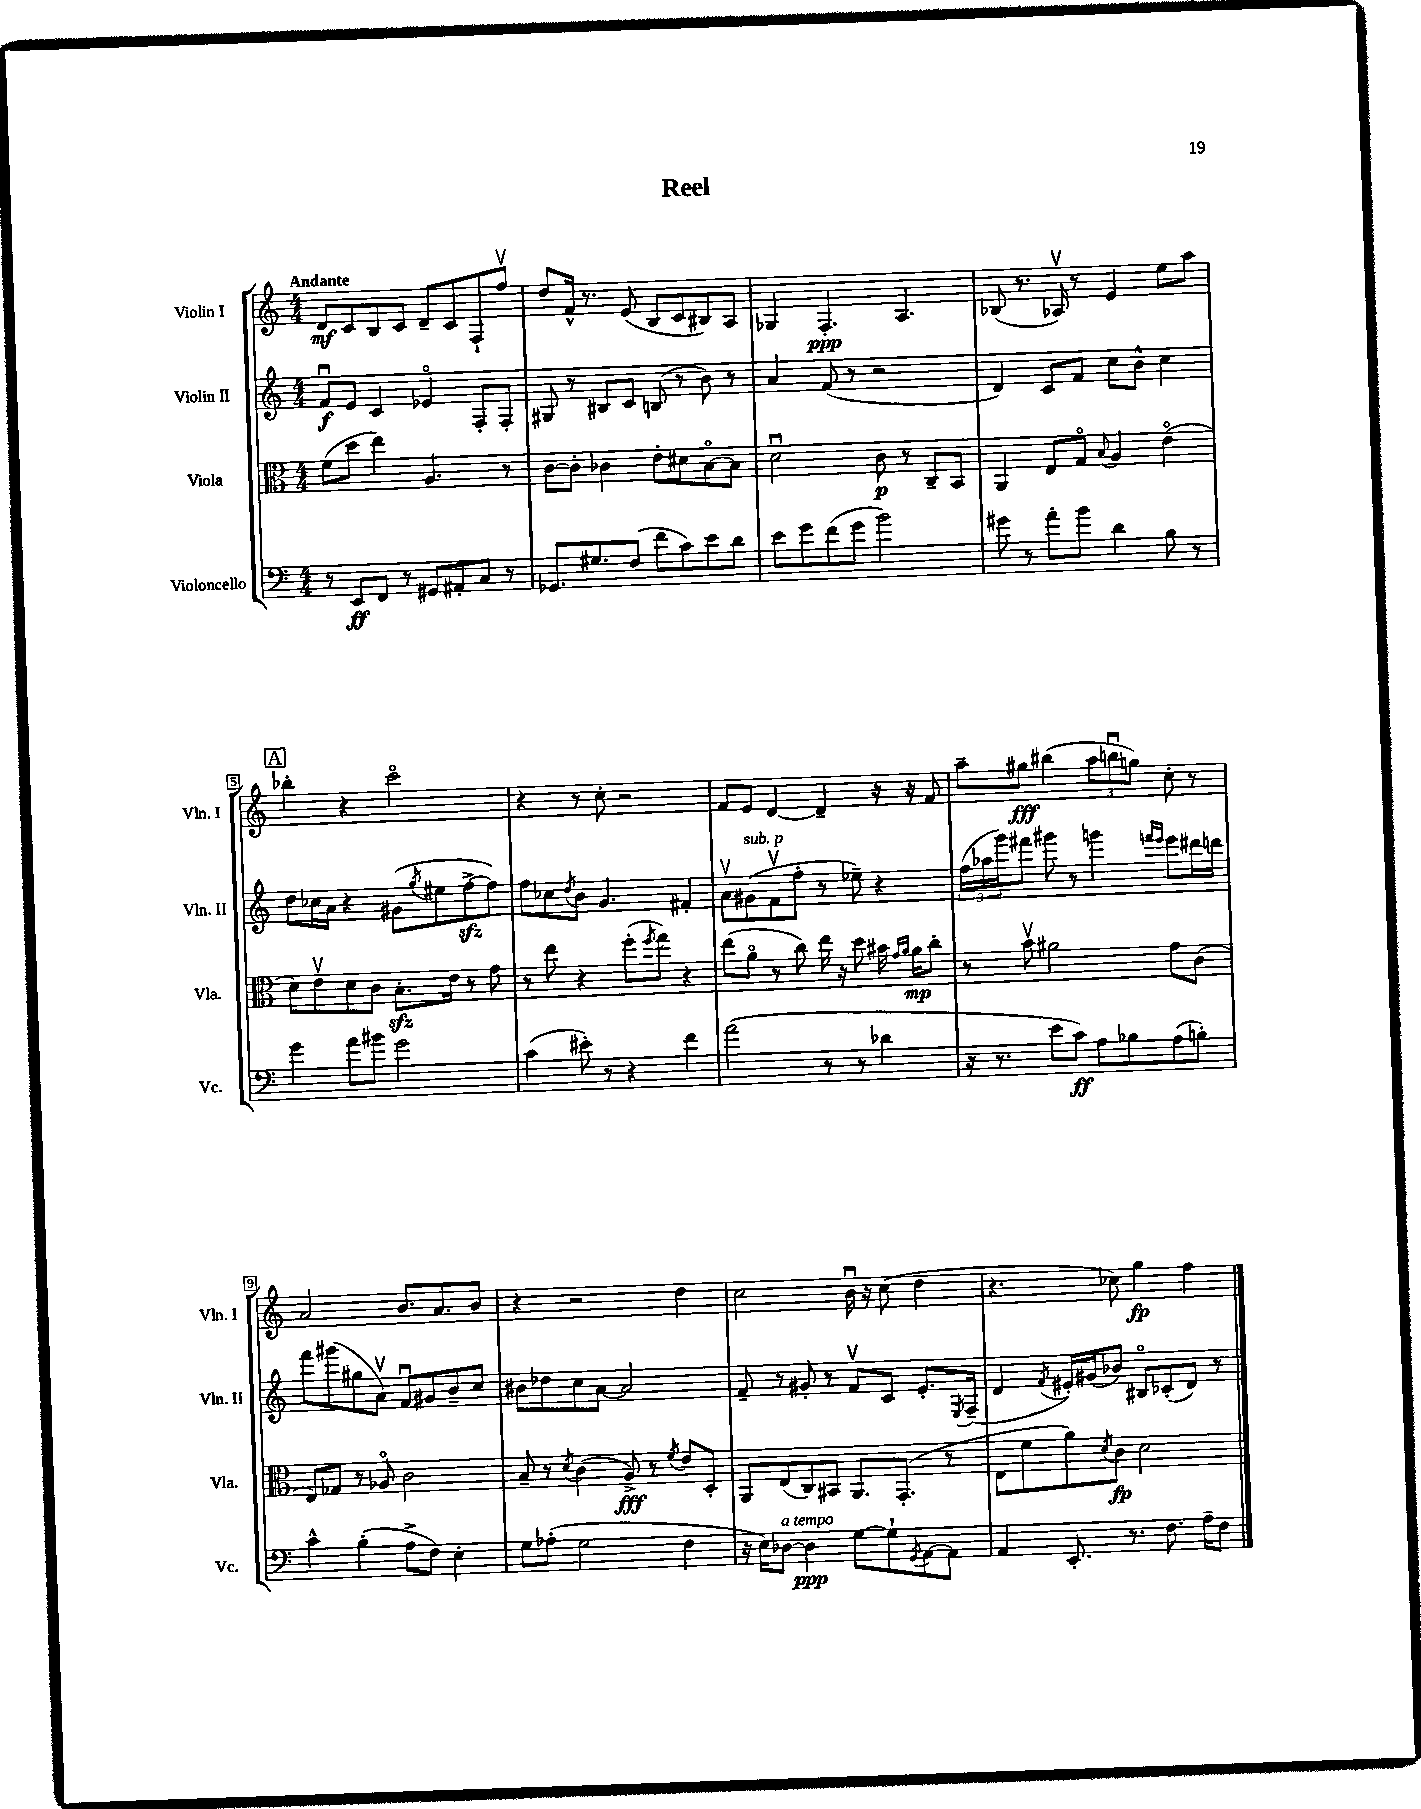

**kern	**kern	**kern	**kern
*staff4	*staff3	*staff2	*staff1
*clefF4	*clefC3	*clefG2	*clefG2
*k[]	*k[]	*k[]	*k[]
*M4/4	*M4/4	*M4/4	*M4/4
8r	(8f	8fu	8d
8EE	8dd	8e	8c
8FF	4ee)	4c	8B
8r	.	.	8c
8GG#	4.A	4e-o	8d~
8AA#'	.	.	8c
8C	.	8F'	8F`
8r	8r	8F'	8ffv
=	=	=	=
8.GG-	[8c	8G#	8dd
.	8c']	8r	16f^^
8.G#	.	.	8.r
.	4c-	8B#	.
(8F	.	8c	(8e
8f	8e'	(8B	8B
8c)	8d#	8r	8c
8e	[8Bo	8b)	8B#)
8d	8B]	8r	8A
=	=	=	=
8e	2du	4a	4G-
8g	.	.	.
(8f	.	(8f	4.F'
8g	.	8r	.
2b)	8c	2r	.
.	8r	.	4.A
.	8C~	.	.
.	8BB	.	.
=	=	=	=
8g#	4AA	4d)	(8B-
8r	.	.	8.r
8a'	8E	8c	.
.	.	.	16A-v)
8b	8Go	8f	8r
.	8qqB	.	.
4d	4A	8cc	4e
.	.	8b^^	.
8B	(4eo	4cc	8ee
8r	.	.	8aa
=	=	=	=
4g	8d)	8dd	4bb-'
.	8ev	16cc-	.
.	.	16a	.
8a	8d	4r	4r
8b#	8c	.	.
2g	8.B'	(8g#	2ccco
.	.	8qgg	.
.	.	8ee#	.
.	16e	.	.
.	8r	[8ff^	.
.	8g	8ff])	.
=	=	=	=
(4c	8r	8ff	4r
.	8ee	8cc-	.
.	.	8qdd	.
8e#')	4r	8b	8r
8r	.	4.g	8cc'
4r	(8ff'	.	2r
.	8qff	.	.
.	8gg)	.	.
4f	4r	4f#'	.
=	=	=	=
(2a	(8ee	8av	8f
.	8ao	(8g#	8e
.	8r	8fv	[4d
.	8cc)	8ff'	.
8r	16ee	8r	4d~]
.	16r	.	.
8r	8dd	8ee-~)	.
4d-	16b#	4r	16r
.	16qqg	.	.
.	16qqa	.	.
.	16a	.	16r
.	8cc'	.	8f
=	=	=	=
16r	8r	(24ff	8aa~
.	.	24aa-	.
8.r	.	.	.
.	.	24ggg)	.
.	8bv	8fff#	8gg#
8e	2a#	8ggg#	(4bb#
8c)	.	8r	.
8A	.	4ggg	12aa
.	.	.	12bbu
8B-	.	.	.
.	.	.	12gg)
.	.	16qqfff	.
.	.	16qqeee	.
(8A	8g	8eee	8cc'
8B')	(8c	16ddd#	8r
.	.	16ddd	.
=	=	=	=
4c^^	8E)	8fff	2a
.	8G-	(8ggg#	.
(4B'	8r	8gg#	.
.	8A-o	8av)	.
8A^	2c	8fu	8.b
8F)	.	8g#	.
.	.	.	8.a
4E'	.	8b~	.
.	.	8cc	8b
=	=	=	=
8G	8B~	8b#	4r
(8A-'	8r	8dd-	.
.	8qd	.	.
2G	(4c	8cc	2r
.	.	[8a	.
.	8A^)	2a]	.
.	8r	.	.
.	8qf	.	.
4F	8e	.	4dd
.	8D'	.	.
=	=	=	=
16r	8AA	8f~	2cc
16E)	.	.	.
[8D-	(8E	8r	.
4D-]	8C)	8g#'	.
.	8BB#	8r	.
[8G	8.AA	8fv	16bu
.	.	.	16r
8G`]	.	8c	(8cc
.	(8.GG'	.	.
8qGG	.	.	.
[8AA	.	8.e'	4dd
8AA]	8r	.	.
.	.	8qE	.
.	.	(16F~	.
=	=	=	=
4AA	8E	4d	4.r
.	8f	.	.
.	.	8qf	.
8.EE'	8a)	16e#')	.
.	.	(16g#	.
.	8qd	.	.
.	8c	8b-)	8cc-)
8.r	.	.	.
.	2d	8B#o	4gg
8.F	.	(8c-'	.
.	.	8d)	4ff
16A~	.	.	.
8F	.	8r	.
==	==	==	==
*-	*-	*-	*-
